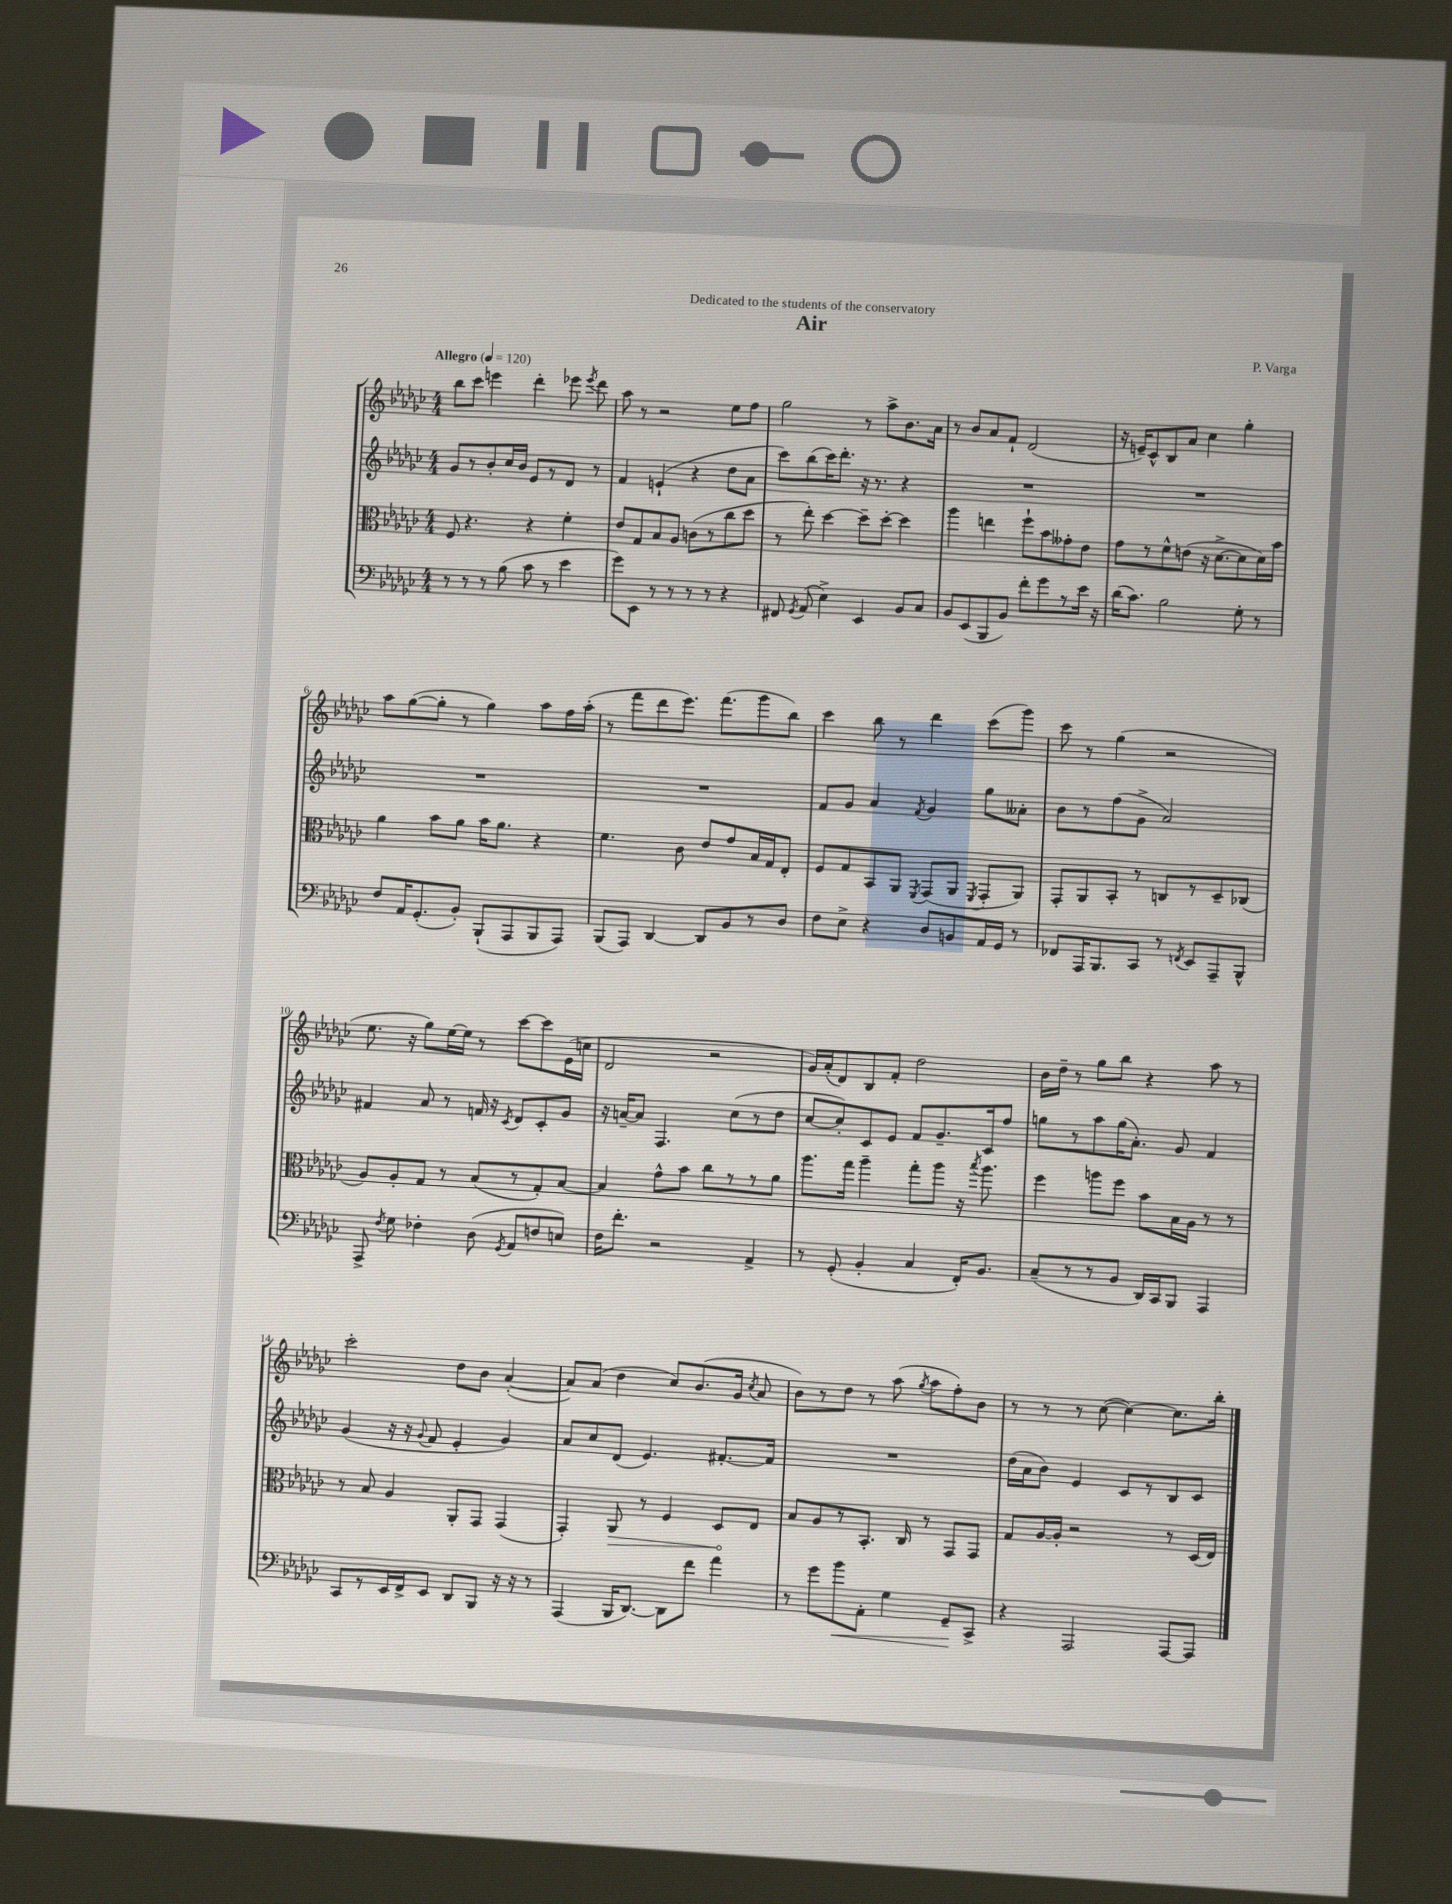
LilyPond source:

\header { title = "Air" composer = "P. Varga" dedication = "Dedicated to the students of the conservatory" }
<<
\new StaffGroup <<
\new Staff = "s0" {
    \clef treble \key ges \major \numericTimeSignature \time 4/4 \tempo "Allegro" 4 = 120
    \autoBeamOff bes''8[ ces'''8] e'''4 des'''4-. ees'''8 \acciaccatura { ees'''8 } des'''8 |
    aes''8 r8 r2 ees''8[ f''8] |
    ges''2 r8 aes''8[-> bes'8. aes'16] |
    r8 bes'8[ aes'8 f'8]-! des'2( |
    r16 e'16[--) ces'8-^ bes8 aes'8] ces''4 ges''4-. |
    aes''8[ ges''8~( ges''8]-. r8 ges''4) aes''8[ f''16 aes''16]-.( |
    r8 f'''8[ des'''8 ees'''8.]) f'''8.[( ges'''8 bes''8]) |
    ces'''4 bes''8 r8 des'''4 ces'''8[( ges'''8]) |
    ces'''8 r8 ges''4( r2 |
    ees''8. r16 ges''8[) ees''16~ ees''16] r8 ces'''8[~ ces'''8 ees'16( c''16] |
    des'2 r2 |
    ges'16[) aes'16-.( des'8) bes8 f'8]-. des''2 |
    bes'16[ des''16]-- r8 ges''8[ bes''8] r4 aes''8 r8 |
    ces'''2-. des''8[ bes'8] aes'4~-.( |
    aes'8[) aes'8]( des''4 ces''8[) bes'8.( ges'16] \acciaccatura { ces''8 } aes'8 |
    bes'8[) r8 des''8] r8 aes''8( \acciaccatura { ges''8 } aes''8[ f''8-.) bes'8] |
    r8 r8 r8 ces''8~( ces''4~) ces''8.[ bes''16]-. \bar "|." |
}
\new Staff = "s1" {
    \clef treble \key ges \major \numericTimeSignature \time 4/4
    \autoBeamOff ges'8[ r8 bes'8-. ces''16 bes'16] ees'8[ r8 des'8] r8 |
    f'4 e'4-!( r4 des''8[ aes'8] |
    ces'''8[) bes''8( ces'''16) des'''8.]-. r16 r8. r4 |
    R1 |
    R1 |
    R1 |
    R1 |
    f'8[ ges'8] aes'4 \acciaccatura { f'8 } ges'4 ges''8[ aeses'8]-. |
    bes'8[ r8 f''8( ges'8]-> aes'2) |
    fis'4 aes'8 r8 f'16 r16 \acciaccatura { ces'8 } des'8[ ces'8-. ges'8] |
    r16 a'16[~-- a'8] f4. ces''8[( r8 des''8] |
    ces''8[~ ces''8-.) ces'8 ees'8] f'8[ ges'8.-- ces'16 f''8] |
    g''8[ r8 aes''8 g''16( aes'8.]-.) ges'8 f'4 |
    ges'4( r16 r16 \appoggiatura { ges'8 } f'8 ees'4-. ges'4) |
    aes'8[ ces''8 des'8]( ees'4.) fis'8.[~-. fis'16] |
    R1 |
    des''16[( aes'16 bes'8]) ees'4 ces'8[ r8 bes8 ces'8] \bar "|." |
}
\new Staff = "s2" {
    \clef alto \key ges \major \numericTimeSignature \time 4/4
    \autoBeamOff f8 r4. r4 f'4-. |
    ees'8[ ges8 bes8 aes8] c'8[( r8 ces''8 des''8] |
    r8 ees''8-.) des''4~ des''8[-- des''8]~-. des''4 |
    aes''4 e''4 f''8[-! bes'8 geses'8-. ees'8] |
    ges'8[ r8 f'8-^ e'8]( r16 des'8.[~-> des'8 des'16) bes'16] |
    aes'4 bes'8[ aes'8] bes'16[ aes'8.] r4 |
    f'4. ces'8 ees'8[ ges'8 bes16 ges16 ees8]-. |
    f8[ ges8 bes,8 aes,8] \acciaccatura { f,8 } ges,8[( aes,8] \acciaccatura { f,8 } ges,8[-. aes,8]) |
    ges,8[-. aes,8 bes,8]-. r8 c8[ r8 des8-- ces8]( |
    aes8[) aes8-. ges8] r8 bes8[( r8 ges8-.) bes8]~ |
    bes4 ges'8[-^ bes'8] ces''8[ r8 r8 aes'8] |
    aes''8.[ ges''16] aes''4-- ges''8[-. aes''8] r16 \acciaccatura { bes''8 } aes''8. |
    f''4 a''8[ f''8] bes'8[ bes16 aes16] r8 r8 |
    r8 bes8 aes4 aes,8[-. ges,8] ges,4( |
    ges,4-.) \once \override Hairpin.circled-tip = ##t aes,8\> r8 f4 des8[\! ees8] |
    bes8[ aes8 r8 bes,8.]-. ces16 r8 ges,8[ ges,8] |
    ges8[ aes16~ aes16]-. r2 r8 des16[( ees16]) \bar "|." |
}
\new Staff = "s3" {
    \clef bass \key ges \major \numericTimeSignature \time 4/4
    \autoBeamOff r8 r8 r8 bes8( ces'8 r8 ees'4 |
    ges'8[) ees,8] r8 r8 r8 r8 r4 |
    fis,8 \acciaccatura { ges,8 } aes,8( ees4->) ees,4 bes,8[ ces8] |
    bes,8[ ees,8( bes,,8 bes,8]) f'8[-. ges'8 r8 ees'16] r16 |
    des'16[( ces'8.]) bes2 ges8-. r8 |
    f8[ aes,16 ges,8.-.( bes,8]-.) bes,,8[-!( aes,,8 bes,,8 aes,,8]) |
    bes,,8[( aes,,8]) des,4~ des,8[ bes,8 r8 des8] |
    f8[ ees8]-> r4 des8[ b,8 aes,16 ges,16] r8 |
    fes,8[ aes,,16 bes,,8. ces,8] r8 \acciaccatura { f,8 } ees,8[ aes,,8-- bes,,8]-^ |
    aes,,8-> \acciaccatura { f8 } ges8 fes4-. des8( \acciaccatura { ges,8 } aes,8[ f8 e8]) |
    f16[ f'8.]-. r2 aes,4-> |
    r8 ges,8-.( bes,4-. ces4 f,16[-.) bes,8.] |
    ces8[--( r8 r8 bes,8] des,16[) ces,16 bes,,8] aes,,4 |
    ces,8[ r8 ees,16 f,16-> ees,8] des,8[ bes,,8] r16 r16 r8 |
    aes,,4( bes,,16[ des,8.]~) des,8[ f'8] aes'4 |
    r8 ges'8[ bes'8\< aes,8]-. ges4 ges,8[--\! ces,8]-> |
    r4 aes,,2 aes,,8[~ aes,,8] \bar "|." |
}
>>
>>
